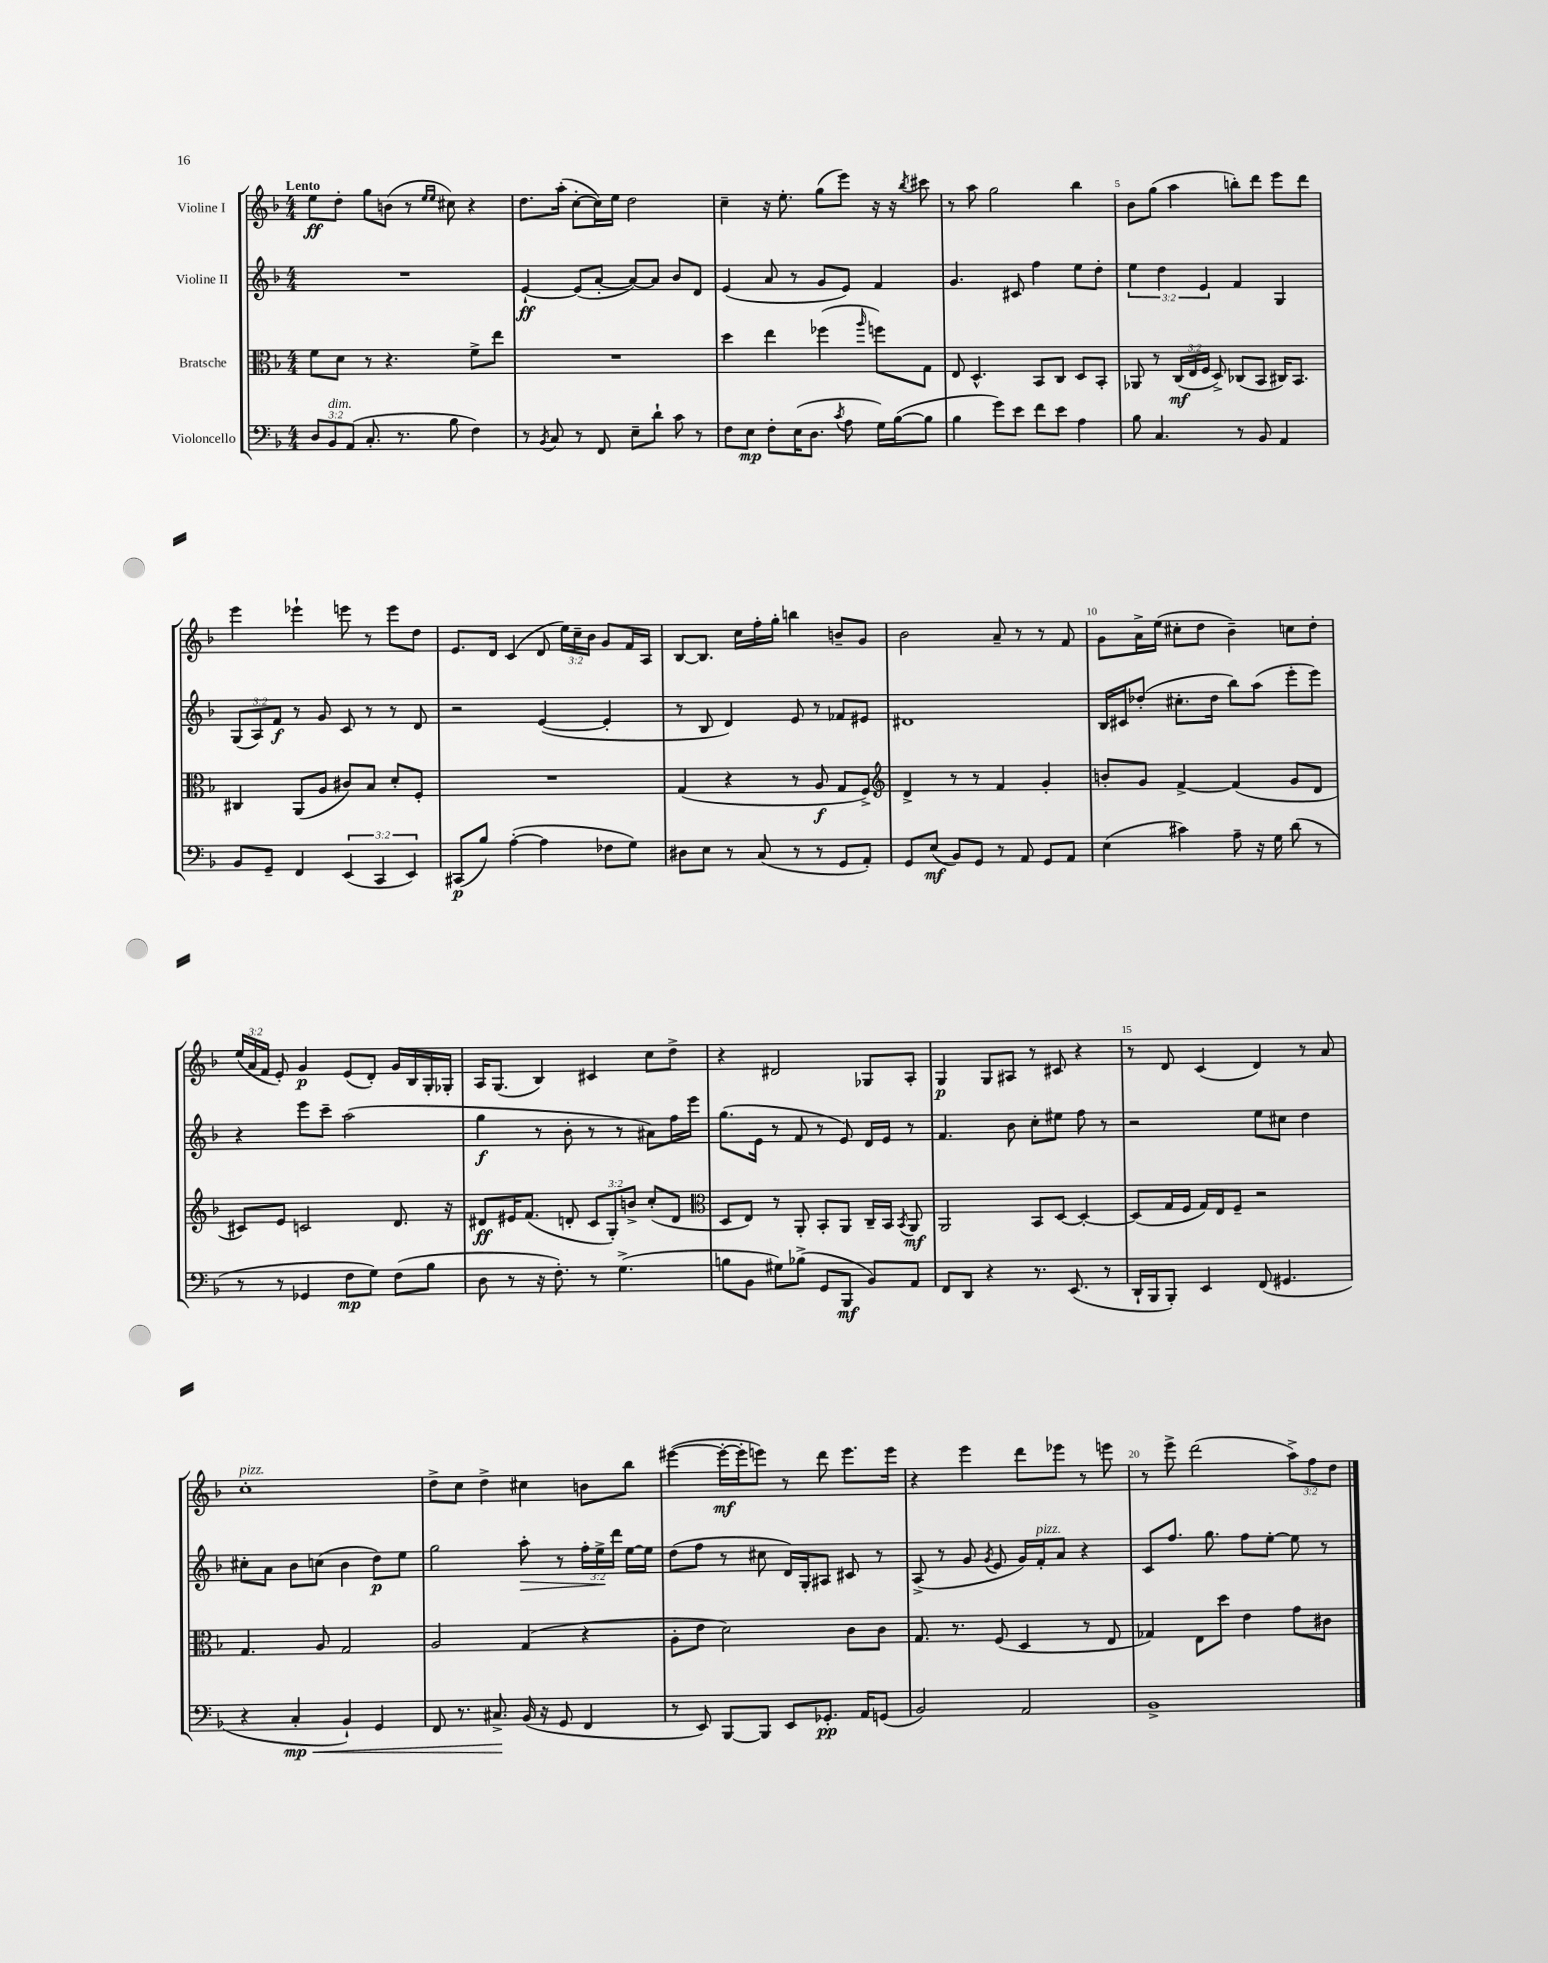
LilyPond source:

<<
\new StaffGroup <<
\new Staff = "s0" \with { instrumentName = "Violine I" } {
    \clef treble \key f \major \numericTimeSignature \time 4/4 \override Staff.TupletNumber.text = #tuplet-number::calc-fraction-text \tempo "Lento"
    \autoBeamOff e''8[\ff d''8]-. g''8[ b'8]( r8 \grace { e''16[ e''16] } cis''8) r4 |
    d''8.[ a''16]-.( c''8[~-. c''16) e''16] d''2 |
    c''4-- r16 e''8.-. g''8[( e'''8]) r16 r16 \acciaccatura { bes''8 } cis'''8 |
    r8 a''8 g''2 bes''4 |
    bes'8[ g''8]( a''4 b''8[-.) d'''8] e'''8[ d'''8] |
    e'''4 ees'''4-! e'''8 r8 e'''8[ d''8] |
    e'8.[ d'16] c'4( d'8 \tuplet 3/2 { e''16[) c''16-- bes'16] } g'8[ f'16 a16] |
    bes8[~ bes8.] c''16[ f''16-. g''16]-. b''4 b'8[-- g'8] |
    bes'2 a'8-- r8 r8 f'8 |
    g'8[ a'16-> e''16]( cis''8[-. d''8] bes'4--) c''8[ d''8]-. |
    \tuplet 3/2 { e''16[( a'16 f'16] } e'8-.) g'4\p e'8[( d'8]-.) g'16[ bes16 g16-. ges16]-. |
    a16[ g8.]( bes4) cis'4 c''8[ d''8]-> |
    r4 dis'2 ges8[ a8]-. |
    g4\p g8[ ais8] r8 cis'8 r4 |
    r8 d'8 c'4( d'4) r8 a'8 |
    c''1-.^\markup { \italic "pizz." } |
    d''8[-> c''8] d''4-> cis''4 b'8[ bes''8] |
    eis'''4~( eis'''16[~-.\mf eis'''16-. e'''8]) r8 d'''8 e'''8.[ e'''16] |
    r4 e'''4 d'''8[ ees'''8] r8 e'''8 |
    r8 e'''8-> d'''2( \tuplet 3/2 { a''8[->) f''8 d''8] } \bar "|." |
}
\new Staff = "s1" \with { instrumentName = "Violine II" } {
    \clef treble \key f \major \numericTimeSignature \time 4/4 \override Staff.TupletNumber.text = #tuplet-number::calc-fraction-text
    \autoBeamOff R1 |
    e'4~-!\ff e'8[( a'8]~-. a'8[~) a'8] bes'8[ d'8] |
    e'4( a'8 r8 g'8[ e'8]) f'4 |
    g'4. cis'8 f''4 e''8[ d''8]-. |
    \tuplet 3/2 { e''4 d''4 e'4 } f'4 g4 |
    \tuplet 3/2 { g8[( a8) f'8]\f } r8 g'8 c'8 r8 r8 d'8 |
    r2 e'4~( e'4-. |
    r8 bes8 d'4) e'8 r8 fes'8[ eis'8] |
    dis'1 |
    bes16[ cis'16 des''8]-.( cis''8.[-. des''16] bes''8[) a''8]( e'''8[-. e'''8]) |
    r4 e'''8[ c'''8]-- a''2( |
    g''4\f r8 bes'8-. r8 r8 ais'8[) f''16 e'''16] |
    g''8.[( e'16] r8 f'8 r8 e'8) d'16[ e'16] r8 |
    f'4. bes'8 c''8[-. eis''8] f''8 r8 |
    r2 e''8[ cis''8] d''4 |
    cis''8[-. a'8] bes'8[ c''8]( bes'4 d''8[\p) e''8] |
    g''2 a''8-.\> r8 \tuplet 3/2 { f''16[-. e''16->\! d'''16] } e''16[~ e''16] |
    d''8[( f''8] r8 cis''8 d'16[) g16-. ais8] cis'8 r8 |
    a8->( r8 g'8 \acciaccatura { g'8 } e'8 g'16[) f'16-.^\markup { \italic "pizz." } a'8] r4 |
    c'8[ f''8.] g''8. f''8[ e''8]~-. e''8 r8 \bar "|." |
}
\new Staff = "s2" \with { instrumentName = "Bratsche" } {
    \clef alto \key f \major \numericTimeSignature \time 4/4 \override Staff.TupletNumber.text = #tuplet-number::calc-fraction-text
    \autoBeamOff f'8[ d'8] r8 r4. f'8[-> e''8] |
    R1 |
    d''4 e''4 fes''4( \grace { a''16 } f''8[) g8] |
    e8 d4.-^ bes,8[ c8] d8[ bes,8]-. |
    aes,8 r8 \tuplet 3/2 { c16[\mf( e16 f16] } d8->) ces8[( bes,8] cis16[) bes,8.] |
    cis4 a,8[( a8] cis'8[) bes8] d'8[-. f8]-. |
    R1 |
    g4( r4 r8 a8\f g8[ f8]->) |
    \clef treble d'4-> r8 r8 f'4 g'4-. |
    b'8[-. g'8] f'4~-> f'4( g'8[ d'8] |
    cis'8[) e'8] c'2 d'8. r16 |
    dis'8[\ff eis'16 f'8.]( d'8-. \tuplet 3/2 { c'8[ g8-.) b'8]-> } c''8[-.( d'8] |
    \clef alto d8[ e8]) r8 a,8-. bes,8[-. a,8] c16[-- bes,16] \acciaccatura { bes,8 } a,8\mf |
    a,2 bes,8[ d8]~ d4~-. |
    d8[( g16 f16] g16[) e16 f8]-- r2 |
    g4. a8 g2 |
    a2 g4( r4 |
    a8[-. e'8] d'2) c'8[ c'8] |
    g8. r8. f8( d4 r8 e8 |
    ges4) e8[ d''8] e'4 g'8[ cis'8] \bar "|." |
}
\new Staff = "s3" \with { instrumentName = "Violoncello" } {
    \clef bass \key f \major \numericTimeSignature \time 4/4 \override Staff.TupletNumber.text = #tuplet-number::calc-fraction-text
    \autoBeamOff \tuplet 3/2 { d8[ bes,8^\markup { \italic "dim." } a,8]( } c8.-. r8. bes8 f4) |
    r8 \acciaccatura { bes,8 } c8 r8 f,8 e8[-- d'8]-! c'8 r8 |
    f8[ e8]\mp f8[-. e16( d8.] \acciaccatura { c'8 } a8 g16[) bes16~( bes8] |
    bes4 g'8[) e'8] f'8[ e'8] a4 |
    bes8 c4. r8 bes,8 a,4 |
    bes,8[ g,8]-- f,4 \tuplet 3/2 { e,4( c,4 e,4) } |
    cis,8[\p( bes8]) a4~-.( a4 fes8[ g8]) |
    dis8[ e8] r8 c8( r8 r8 g,8[ a,8]-.) |
    g,8[ e8]\mf( bes,8[) g,8] r8 a,8 g,8[ a,8] |
    e4( cis'4) a8-- r16 g16 d'8( r8 |
    r8 r8 ges,4 f8[\mp g8]) f8[( bes8] |
    d8 r8 r16 f8.-.) r8 g4.->( |
    b8[ bes,8] gis8[) bes8]->( g,8[ bes,,8]\mf bes,8[) a,8] |
    f,8[ d,8] r4 r8. e,8.( r8 |
    d,16[-! bes,,16 bes,,8]-.) e,4 f,8( gis,4. |
    r4 c4-.\mp\< bes,4-!) g,4 |
    f,8 r8. cis8.->\! bes,16( r16 g,8 f,4 |
    r8 e,8) bes,,8[~ bes,,8] e,8[ ges,8.]-.\pp a,16[ g,8]( |
    bes,2) a,2 |
    bes,1-> \bar "|." |
}
>>
>>
\layout { \context { \Score \override BarNumber.break-visibility = ##(#f #t #t) barNumberVisibility = #(every-nth-bar-number-visible 5) } }
